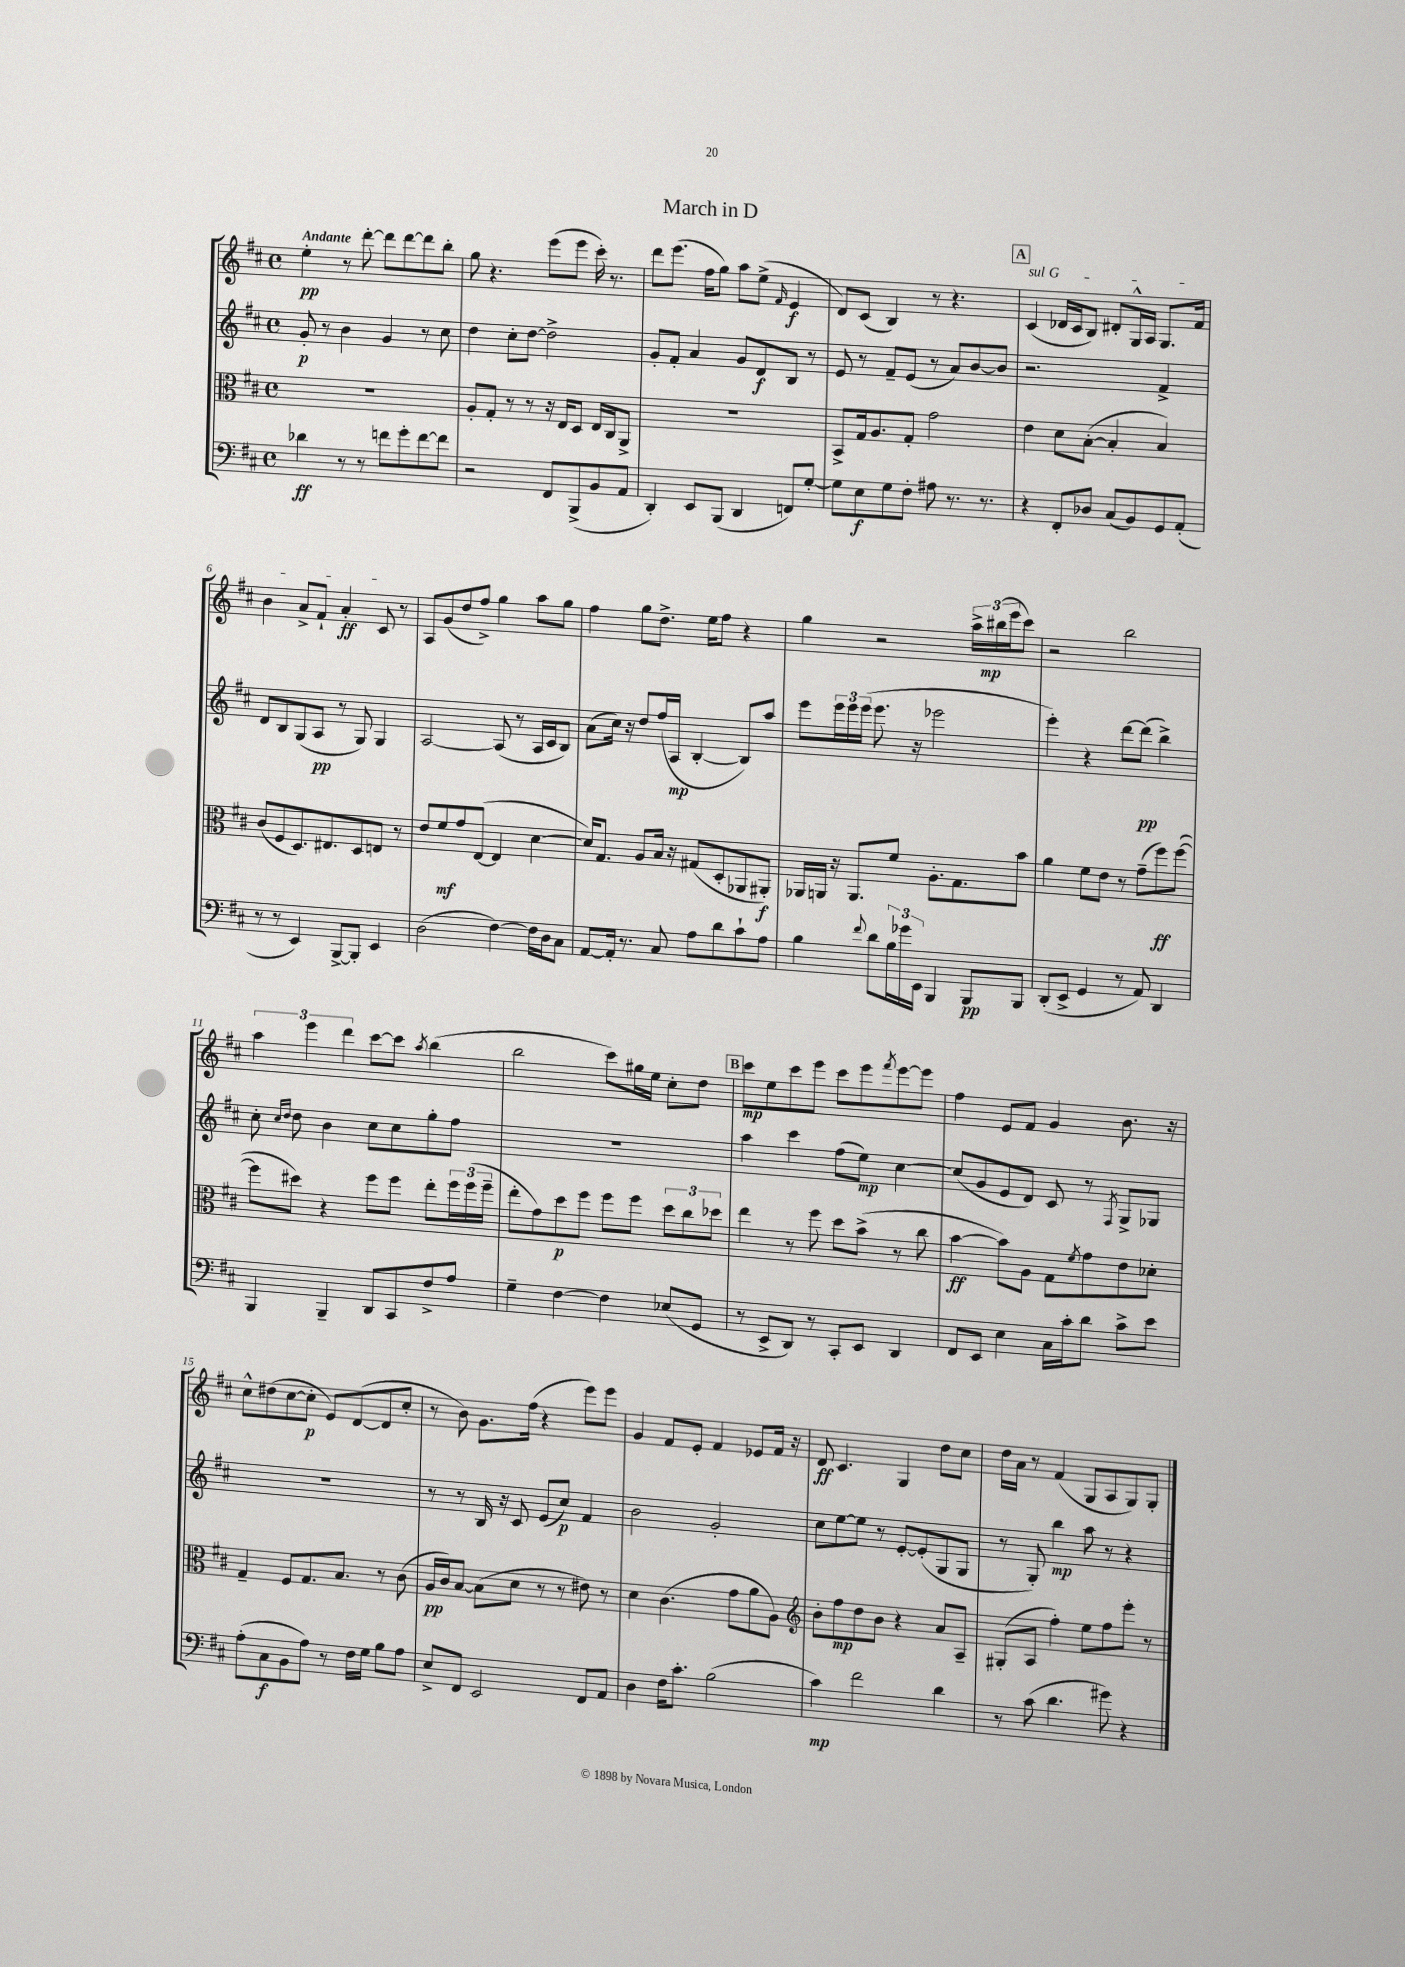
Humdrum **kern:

**kern	**kern	**kern	**kern
*staff4	*staff3	*staff2	*staff1
*clefF4	*clefC3	*clefG2	*clefG2
*k[f#c#]	*k[f#c#]	*k[f#c#]	*k[f#c#]
*M4/4	*M4/4	*M4/4	*M4/4
*met(c)	*met(c)	*met(c)	*met(c)
4d-	1r	8g'	4ee'
.	.	8r	.
8r	.	4b	8r
8r	.	.	[8ddd'
8f	.	4g	8ddd]
8g'	.	.	[8ddd
[8f	.	8r	8ddd]
8f]	.	8cc#	8bb'
=	=	=	=
2r	8A'	4dd	8gg
.	8G'	.	4.r
.	8r	8cc#'	.
.	8r	[8dd	.
8FF#	16r	2dd^]	(8eee
.	16E	.	.
(8BBB^	8D	.	8eee
8BB	16E	.	16ccc#')
.	16C#	.	8.r
8AA	8AA^	.	.
=	=	=	=
4DD')	1r	8g'	8ddd
.	.	8f#'	(8.eee
8EE	.	4a	.
.	.	.	16ff#
(8BBB	.	.	8gg)
4DD	.	8g	8aa
.	.	8d	(8ee^
.	.	.	16qqf#
8FF)	.	8B	4e
[8G'	.	8r	.
=	=	=	=
8G]	8BB^	8e	8d)
8E	16G	8r	(8c#
.	8.A	.	.
8G	.	8f#~	4B)
8F#'	8G'	(8e	.
8A#	2g	8r	8r
8.r	.	8a)	4.r
.	.	[8b	.
8.r	.	.	.
.	.	8b]	.
=	=	=	=
4r	4e	2.r	(4c#
8FF#'	8d	.	16d-
.	.	.	16c#
8D-	([8B'	.	8B)
(8C#	4B']	.	8d#'
8BB)	.	.	16G^^
.	.	.	16A
8GG	4B)	4f#^	8.G
(8AA'	.	.	.
.	.	.	16f#
=	=	=	=
8r	(8c#	8d	4b
8r	8F#	8B	.
4EE)	8.D)	(8G	8a^
.	.	8A	8f#`
.	8.E#	.	.
[8BBB^	.	8r	4a'
8BBB']	8D	8G)	.
4EE	8E	4G	8c#
.	8r	.	8r
=	=	=	=
(2D	8e	[2A	8A
.	8f#	.	(8g
.	8g	.	8dd
.	([8E	.	8ff#^)
[4F#)	4E]	(8A]	4gg
.	.	8r	.
16F#]	[4d	16A	8aa
16D	.	16c#	.
8C#	.	8B)	8gg
=	=	=	=
[8AA	16d])	(8a	4ff#
.	8.G	.	.
16AA']	.	16cc#)	.
8.r	.	16r	.
.	8A	8dd	8gg
8C#	16B	(16ff#	8.dd^
.	16r	16A	.
8A	(8G#	[4B'	.
.	.	.	16ee
8d	8D'	.	8ff#
8c#`	8AA-	8B])	4r
8A	8AA#')	8aa	.
=	=	=	=
4B	16AA-	8eee	4gg
.	16AA	.	.
.	16r	24eee	.
.	.	24eee	.
.	8.AA	.	.
.	.	(24eee	.
8qqf#	.	.	.
8d	.	8.eee	2r
24B	8f#	.	.
24g-	.	.	.
.	.	16r	.
24EE	.	.	.
4BBB	8.A'	2eee-	.
.	8.G	.	.
8BBB	.	.	24aa^
.	.	.	(24bb#
.	.	.	24eee
8BBB	8b	.	8ccc#)
=	=	=	=
(8DD'	4a	4eee')	2r
8EE^	.	.	.
4GG	8f#	4r	.
.	8e	.	.
8r	8r	[8ddd	2bb
8AA)	(8g~	(8ddd]	.
4DD	8ff#)	4bb^)	.
.	([8ff#	.	.
=	=	=	=
4BBB	8ff#]	8cc#'	6aa
.	.	16qqcc#	.
.	.	16qqdd	.
.	8dd#)	8dd	.
.	.	.	6eee
4BBB~	4r	4b	.
.	.	.	6ddd
8DD	8ff#	8cc#	[8ccc#
8CC#	8ff#	8cc#	8ccc#]
.	.	.	8qaa
8F#^	8ee'	8gg'	(4bb
8A	24ff#	8ff#	.
.	(24ff#	.	.
.	24ff#~	.	.
=	=	=	=
4G~	8ee'	1r	2bb
.	8g)	.	.
[4F#	8dd	.	.
.	8ff#	.	.
4F#]	8ff#	.	8ccc#)
.	8ff#	.	16gg#
.	.	.	16ee
(8E-	12dd	.	8cc#'
.	12cc#	.	.
8GG	.	.	8dd
.	12dd-	.	.
=	=	=	=
8r	4ee	4aa	8ccc#
8EE^	.	.	8ee
8DD)	8r	4ccc#	8ccc#
8r	8ff#	.	8eee
8CC#'	8dd	(8ff#	8ccc#
8EE	(8b^	8ee)	8eee
.	.	.	8qfff#
4DD	8r	[4cc#	[8eee
.	8cc#	.	8eee]
=	=	=	=
8FF#	[4b	(8cc#]	4ff#
8EE	.	8g	.
4E	8b])	8e	8e
.	8A	8d)	8f#
16C#	8G	8c#	4g
16c#'	.	.	.
.	8qf#	.	.
8d	8g	8r	.
.	.	8qF#	.
8c#^	8e	8G^	8.b
8e	8d-'	8G-	.
.	.	.	16r
=	=	=	=
(8A'	4G~	1r	8cc#^^
8C#	.	.	(8dd#
8BB	8F#	.	[8cc#
8A)	8.G	.	8cc#']
8r	.	.	8e)
.	8.B	.	.
16F#	.	.	([8d
16G	.	.	.
8B	8r	.	8d]
8A	(8c#	.	8cc#'
=	=	=	=
8E^	16A	8r	8r
.	16c#)	.	.
8FF#	[8B	8r	8b)
2EE	(8B]	16B	8.g
.	.	16r	.
.	8d	8c#	.
.	.	.	(16ff#
.	8r	(8e	4r
.	8r	8cc#)	.
8FF#	8e#)	4f#	8eee)
8AA	8r	.	8eee
=	=	=	=
4D	4d	2b	4g
16F#	(4.c#	.	8f#
8.c#'	.	.	.
.	.	.	8e'
(2B	.	2g'	4f#
.	8g	.	.
.	8a	.	8e-
.	8A)	.	16f#
.	.	.	16r
=	=	=	=
*	*clefG2	*	*
4c#)	8b'	8cc#	8d
.	8ff#	[8ee	4.c#
2f#	8dd	8ee]	.
.	8b	8r	.
.	4r	[8e'	4G
.	.	(8e']	.
4d	8a	8G	8dd
.	8A~	8G	8cc#
=	=	=	=
8r	(8G#'	8r	16dd
.	.	.	16a
(8c#	8A	8G')	8r
4.d	4ff#')	4bb	(4f#
.	8ee	8aa	8G
8g#)	8ff#	8r	8A
4r	8eee'	4r	8G)
.	8r	.	8G'
==	==	==	==
*-	*-	*-	*-
